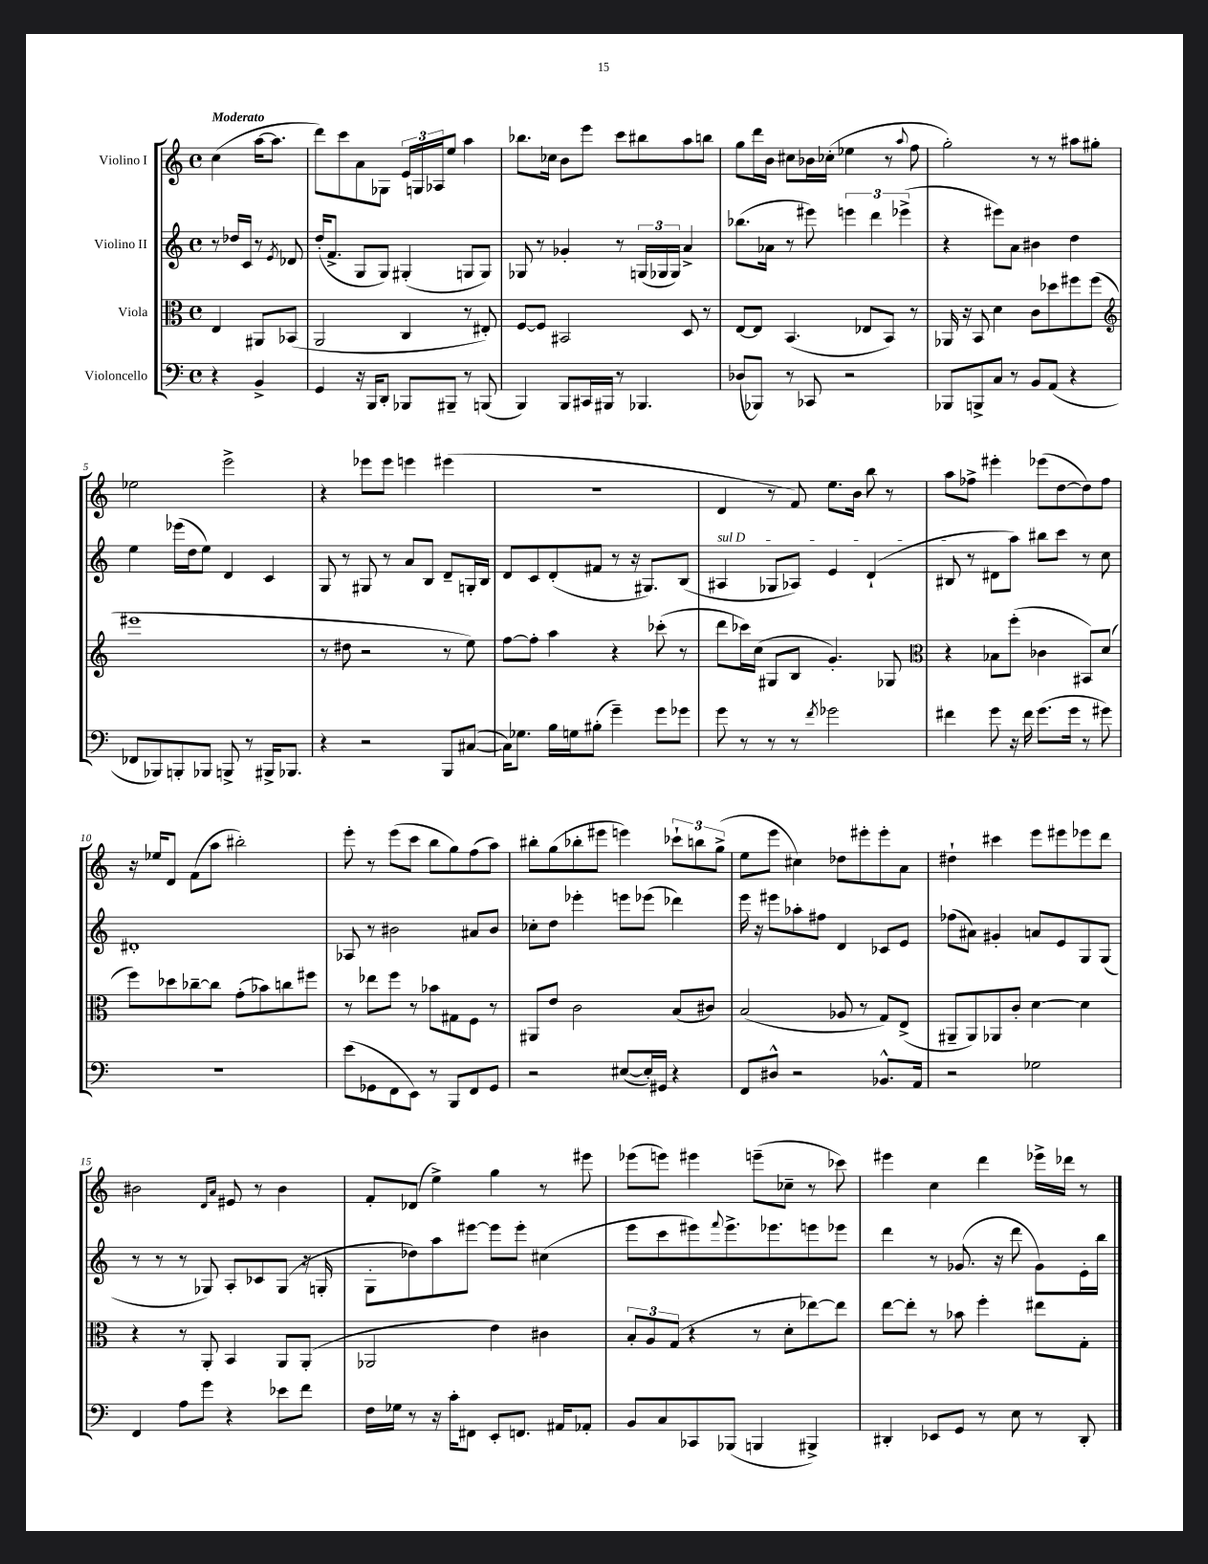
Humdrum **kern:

**kern	**kern	**kern	**kern
*staff4	*staff3	*staff2	*staff1
*clefF4	*clefC3	*clefG2	*clefG2
*k[]	*k[]	*k[]	*k[]
*M4/4	*M4/4	*M4/4	*M4/4
*met(c)	*met(c)	*met(c)	*met(c)
4r	4E/	8r	(4cc\
.	.	16dd-/LL	.
.	.	16c/JJ	.
4BB^/	8AA#/L	8r	[16aa\LK
.	.	.	8.aa\]J
.	.	8qe/	.
.	(8BB-/J	8d-/	.
=	=	=	=
4GG/	2AA/	(16dd'/LK	8ddd\L)
.	.	8.f^/J	.
.	.	.	8ccc\
16r	.	8G/L	8a\
16BBB/LK	.	.	.
8DD'/J	.	8G/J)	8G-\J
8BBB-/L	4C/	(4G#'/	24e/LL
.	.	.	24G/
.	.	.	24A-/J
8BBB#~/J	.	.	8ee/J
8r	8r	8G/L	4aa\
(8BBB/	8E#'/)	8G/J)	.
=	=	=	=
4BBB/)	[8F/L	8G-/	8.bb-\L
.	8F/]J	8r	.
.	.	.	16cc-\Jk
8BBB/L	2BB#/	4g-'/	8b\L
16CC#/L	.	.	8eee\J
16BBB#/JJ	.	.	.
8r	.	8r	8ccc\L
4.BBB-/	.	(24G/LL	8bb#\
.	.	24G-/	.
.	.	24G-/JJ)	.
.	8D/	4a^/	8aa\
.	8r	.	8bb\J
=	=	=	=
(8D-/L	[8E/L	(8.bb-\L	8gg\L
8BBB-/J)	8E/]J	.	16ddd\L
.	.	16a-\Jk	16b\JJ
8r	(4.BB/	8r	8cc#\L
8CC-/	.	8eee#\)	16b-\L
.	.	.	(16cc-'\JJ
2r	.	6eee\	4ee-\
.	8E-/L	.	.
.	.	6ddd\	.
.	8BB/J)	.	8r
.	.	(6eee-^\	.
.	.	.	8qqaa/
.	8r	.	8ff\
=	=	=	=
8BBB-/L	16AA-/	4r	2gg'\)
.	16r	.	.
8BBB^/	8BB/	.	.
8C/J	4d\	8eee#\L)	.
8r	.	8a\J	.
8BB/L	8c\L	4b#\	8r
(8AA/J	8dd-\	.	8r
4r	8ff#\	4dd\	8aa#\L
.	(8ff#\J	.	8gg#'\J
=	=	=	=
*	*clefG2	*	*
8FF-/L	1eee#	4ee\	2ee-\
8BBB-/)	.	.	.
8BBB'/	.	(16eee-\LL	.
.	.	16dd\J	.
8BBB-/J	.	8ee\J)	.
8BBB^/	.	4d/	2eee^\
8r	.	.	.
16BBB#^/LK	.	4c/	.
8.BBB-/J	.	.	.
=	=	=	=
4r	8r	8G/	4r
.	8dd#\	8r	.
2r	2r	8G#/	8eee-\L
.	.	8r	8eee-\J
.	.	8a/L	4eee\
.	.	8B/J	.
8BBB/L	8r	8d~/L	(4eee#\
([8C#/J	8ee\)	16G'/L	.
.	.	16B/JJ	.
=	=	=	=
16C#\]LK)	[8ff\L	8d/L	1r
8.G-\J	.	.	.
.	8ff'\]J	8c/	.
16B\LL	4aa\	(8d'/	.
16G\J	.	.	.
(8B#'\J	.	8f#/J	.
4g~\)	4r	8r	.
.	.	16r	.
.	.	8.G#/L)	.
8g\L	(8ccc-'\	.	.
8g-\J	8r	(8B/J	.
=	=	=	=
8g\	8ddd\L	4A#/	4d/
8r	16ccc-\L)	.	.
.	(16cc\JJ	.	.
8r	8G#/L	8G-/L	8r
8r	8B/J	8A-/J)	8f/)
8qf/	.	.	.
2g-\	4.g'/)	4e/	8.ee\L
.	.	.	16b\Jk
.	.	(4d`/	8bb\
.	8G-/	.	8r
=	=	=	=
*	*clefC3	*	*
4f#\	4r	8B#/	8aa\L
.	.	8r	8ff-^\J
8g\	8B-\L	8d#\L	4eee#'\
16r	(8ff'\J	8aa\J)	.
16f#\	.	.	.
(8.g\L	4c-\	8bb#\L	(8eee-\L
.	.	8ccc\J	[8dd\
16g\Jk	.	.	.
8r	8BB#/L)	8r	8dd\])
8g#\)	(8d/J	8cc\	8ff-\J
=	=	=	=
1r	8ff\L)	1d#'	16r
.	.	.	16ee-/LK
.	8dd-\	.	8d/J
.	[8cc-~\	.	(8f\L
.	8cc-\]J	.	8aa\J
.	(8g'\L	.	2bb#'\)
.	8b-\)	.	.
.	8cc\	.	.
.	8ff#\J	.	.
=	=	=	=
(8e\L	8r	8A-/	8eee'\
8GG-\	8ee-\L	8r	8r
8FF\	8ff\J	2b#\	(8eee\L
8EE\J)	8r	.	8ccc\J
8r	8b-\L	.	8bb\L
8BBB/L	8G#\	.	8gg\)
8FF/	8F\J	8a#/L	(8ff\
8GG-/J	8r	8b#/J	8aa\J)
=	=	=	=
2r	8AA#/L	8cc-'\L	8bb#'\L
.	8e/J	8dd\J	(8gg\
.	2c\	4eee-'\	8bb-'\
.	.	.	8eee#\J
([8E#/L	.	8eee\L	4eee\)
16E#'/]L)	.	(8eee-\J	.
16GG#/JJ	.	.	.
4r	(8B/L	4ddd-\)	12ccc-`\L
.	.	.	12bb\
.	8c#/J)	.	.
.	.	.	(12gg^\J
=	=	=	=
8FF/L	(2B/	16eee\	8ee\L
.	.	16r	.
8D#^^/J	.	8eee#\L	8eee\J
2r	.	8aa-'\	4cc#\)
.	.	8ff#\J	.
.	8A-/	4d/	8dd-\L
.	8r	.	8eee#'\
8.BB-^^/L	8G/L)	8c-/L	8eee#'\
.	(8E^/J	8e/J	8a\J
16AA/Jk	.	.	.
=	=	=	=
2r	8AA#~/L	(8ff-\L	4dd#`\
.	8AA#/)	8a#\J)	.
.	8AA-/	4g#'/	4ccc#\
.	8c'/J	.	.
2G-\	[4d\	8a/L	8eee\L
.	.	8e/	8eee#\
.	4d\]	8G/	8eee-\
.	.	(8G/J	8ddd\J
=	=	=	=
4FF/	4r	8r	2b#\
.	.	8r	.
8A\L	8r	8r	.
8g\J	8AA'/	8G-/)	.
.	.	.	16qqd/LL
.	.	.	16qqa/JJ
4r	4BB/	8A'/L	8e#/
.	.	8c-/	8r
8e-\L	8AA/L	(8G-/J	4b#\
8f\J	(8AA'/J	16r	.
.	.	16G'/	.
=	=	=	=
16F\LL	2AA-/	8G'\L	8f'/L
16G-\JJ	.	.	.
8r	.	8dd-\)	(8d-/J
16r	.	8aa\	4ee^\)
16c'\LK	.	.	.
8FF#\J	.	[8eee#\J	.
8EE'/L	4e\)	8eee#\]L	4gg\
8.FF/J	.	8eee#'\J	.
.	4c#\	(4cc#\	8r
16AA#/LK	.	.	.
8AA-'/J	.	.	8eee#\
=	=	=	=
8BB/L	12B'/L	8eee\L	(8eee-\L
.	12A/	.	.
8C/	.	8ccc\	8eee\J)
.	(12G/J	.	.
8CC-/	4r	8eee#\)	4eee#\
.	.	8qqfff/	.
(8BBB-/J	.	8.eee#^\	.
4BBB/	8r	.	(8eee~\L
.	.	8.eee-\	.
.	8d'\L	.	8cc-~\J
4BBB#^/)	[8ee-\)	8eee\	8r
.	8ee-\]J	8eee-\J	8ccc-\)
=	=	=	=
4DD#'/	[8ee\L	4ddd\	4eee#\
.	8ee'\]J	.	.
8EE-/L	8r	8r	4cc\
8GG/J	8b-\	(8.g-/	.
8r	4ff'\	.	4ddd\
.	.	16r	.
8E\	.	8ddd\	.
8r	8ee#\L	8g-\L)	16eee-^\LL
.	.	.	16ddd-\JJ
8DD#'/	8G'\J	16e'\L	8r
.	.	16bb\JJ	.
==	==	==	==
*-	*-	*-	*-
